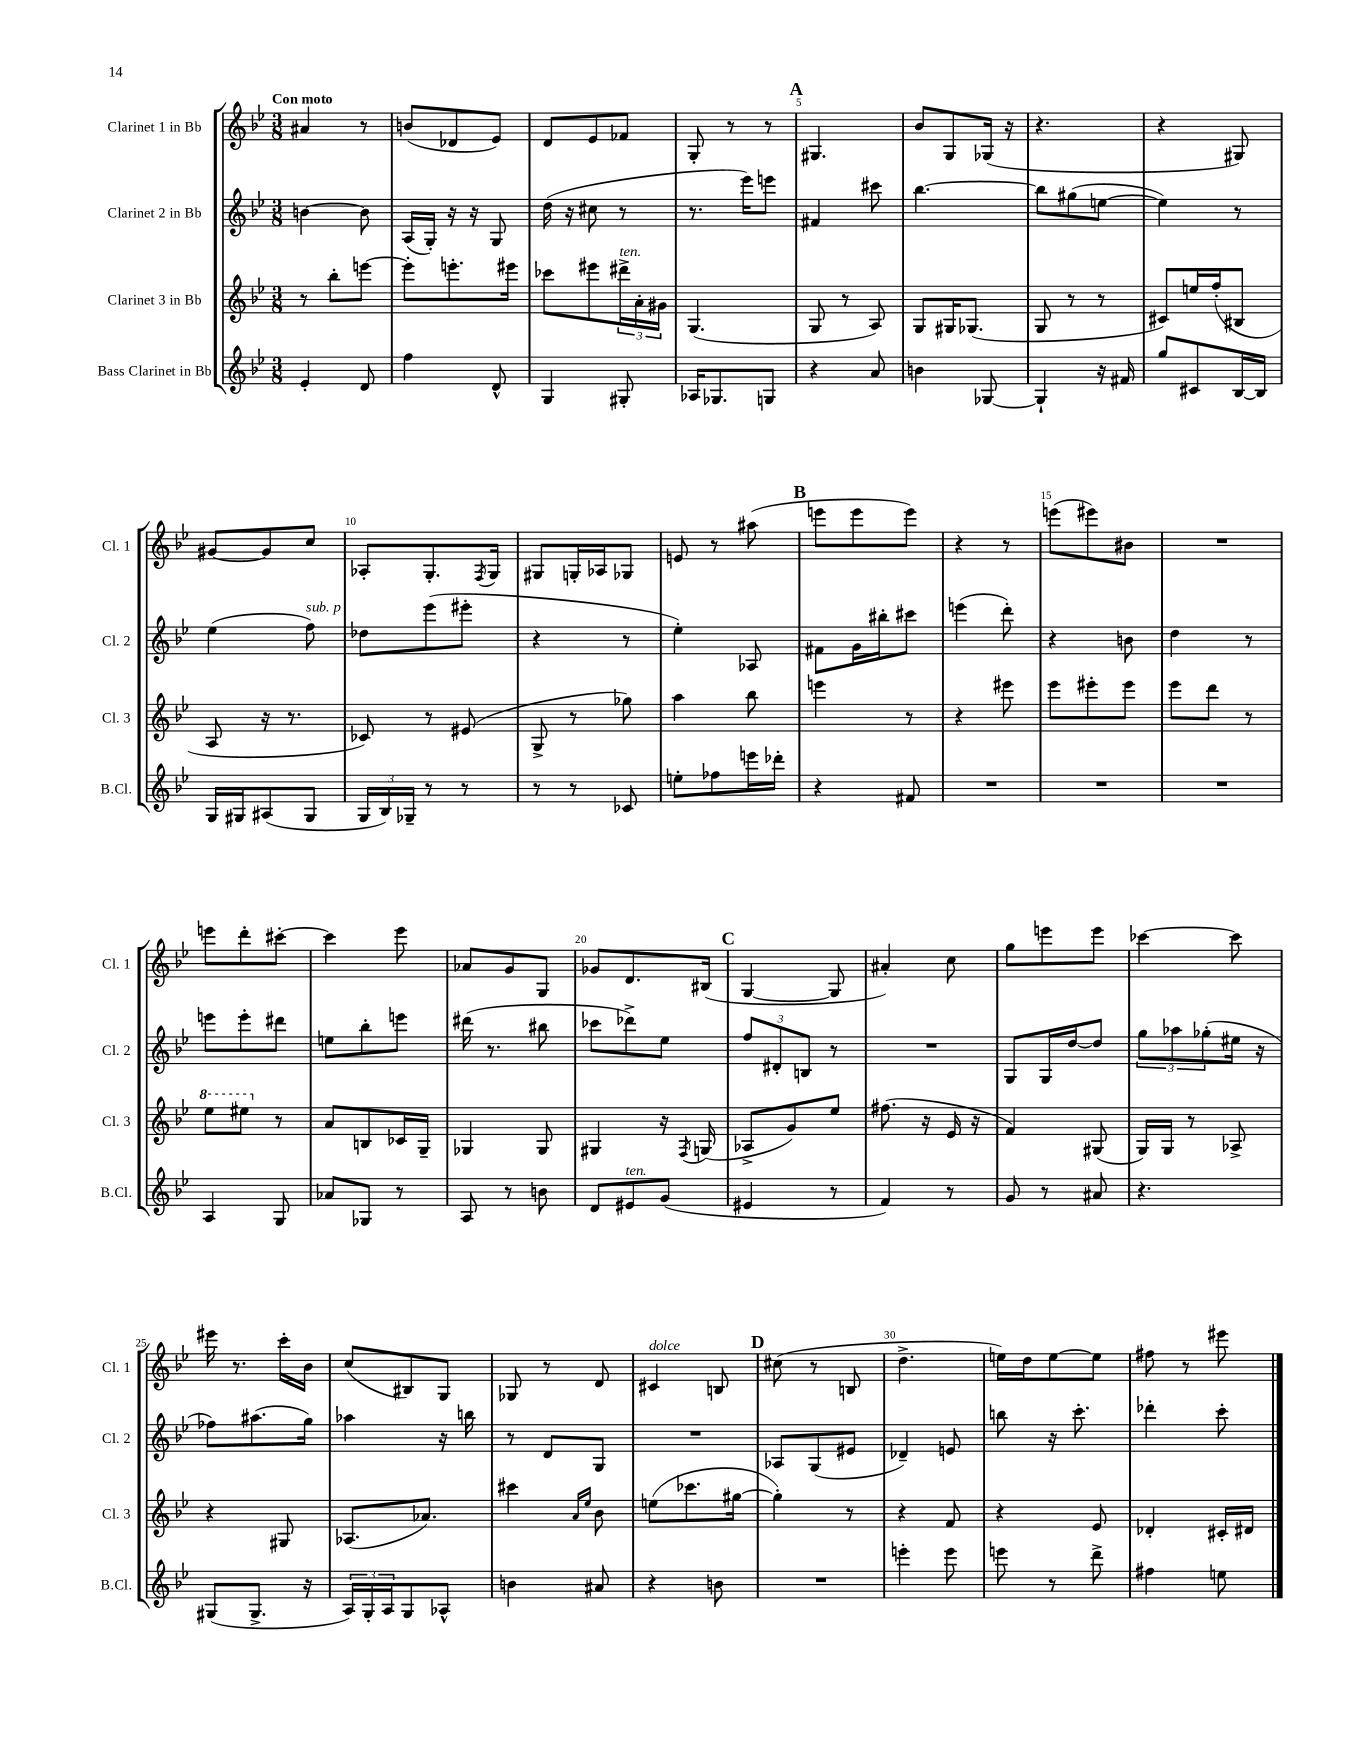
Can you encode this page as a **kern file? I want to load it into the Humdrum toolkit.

**kern	**kern	**kern	**kern
*part4	*part3	*part2	*part1
*staff4	*staff3	*staff2	*staff1
*I"Bass Clarinet in Bb	*I"Clarinet 3 in Bb	*I"Clarinet 2 in Bb	*I"Clarinet 1 in Bb
*I'B.Cl.	*I'Cl. 3	*I'Cl. 2	*I'Cl. 1
*clefG2	*clefG2	*clefG2	*clefG2
*k[b-e-]	*k[b-e-]	*k[b-e-]	*k[b-e-]
*M3/8	*M3/8	*M3/8	*M3/8
=1	=1	=1	=1
!	!	!	!LO:TX:a:B:t=Con moto
4e-'/	8r	[4bn\	4a#X/
.	8bb-'\L	.	.
8d/	[8eeen\J	8b\]	8r
=2	=2	=2	=2
4ff\	8eee'\L]	(16A/LL	(8bn/L
.	.	16G'/JJ)	.
.	8.eeen'\	16r	8d-X/
.	.	16r	.
8d^^/	.	8G/	8e-/J)
.	16eee#X\Jk	.	.
=3	=3	=3	=3
4G/	8ccc-X\L	(16dd\	8d/L
.	.	16r	.
.	8eee#X\	8cc#X\	8e-/
!	!LO:TX:a:i:t=ten.	!	!
8G#X'/	24ddd#X^\L	8r	8f-X/J
.	24a'\	.	.
.	24g#X\JJ	.	.
=4	=4	=4	=4
16A-X/KL	(4.G/	8.r	8G'/
8.G-X/	.	.	.
.	.	.	8r
.	.	16eee-\KL)	.
8Gn/J	.	8eeen\J	8r
!!LO:REH:place=s1:t=A
=5	=5	=5	=5
4r	8G/	4f#X/	4.G#X/
.	8r	.	.
8a/	8A/)	8ccc#X\	.
=6	=6	=6	=6
4bn\	8G/L	[4.bb-\	8b-/L
.	16G#X/K	.	8G/
.	(8.G-X/J	.	.
[8G-X/	.	.	(16G-X/Jk
.	.	.	16r
=7	=7	=7	=7
4G-`/]	8G/	8bb-\L]	4.r
.	8r	(8gg#X\	.
16r	8r	[8een\J	.
16f#X/	.	.	.
=8	=8	=8	=8
8gg/L	8c#X/L)	4ee\])	4r
8c#X/	16een/L	.	.
.	(16ff'/J	.	.
[16B-/L	8B#X/J	8r	8G#X/)
16B-/JJ]	.	.	.
!!LO:LB:g=z
=9	=9	=9	=9
16G/LL	8A/	(4ee-\	[8g#X/L
16G#X/J	.	.	.
(8A#X/	16r	.	8g#/]
.	8.r	.	.
!	!	!LO:TX:a:i:t=sub. p	!
8G#/J	.	8ff\)	8cc/J
=10	=10	=10	=10
24G/LL	8c-X/)	8dd-X\L	8A-X'/L
24B-/)	.	.	.
24G-X~/JJ	.	.	.
8r	8r	(8eee-\	8.G'/
8r	(8e#X/	8eee#X'\J	.
.	.	.	8qF/
.	.	.	16G/Jk
=11	=11	=11	=11
8r	8G^/	4r	8G#X/L
8r	8r	.	16Gn'/L
.	.	.	16A-X/J
8c-X/	8gg-X\)	8r	8G-X/J
=12	=12	=12	=12
8een'\L	4aa\	4ee-'\)	8en/
8ff-X\	.	.	8r
16eeen\L	8bb-\	8A-X/	(8aa#X\
16ddd-X'\JJ	.	.	.
!!LO:REH:place=s1:t=B
=13	=13	=13	=13
4r	4eeen\	8f#X\L	8eeen\L
.	.	16g\L	8eee\
.	.	16bb#X'\J	.
8f#X/	8r	8ccc#X\J	8eee\J)
=14	=14	=14	=14
4.r	4r	(4eeen\	4r
.	8eee#X\	8ddd'\)	8r
=15	=15	=15	=15
4.r	8eee-\L	4r	(8eeen\L
.	8eee#X'\	.	8eee#X\)
.	8eee#\J	8bn\	8b#X\J
=16	=16	=16	=16
4.r	8eee-\L	4dd\	4.r
.	8ddd\J	.	.
.	8r	8r	.
!!LO:LB:g=z
=17	=17	=17	=17
*	*8va	*	*
4A/	8eee-\L	8eeen\L	8eeen\L
.	8eee#X\J	8eee'\	8ddd'\
*	*X8va	*	*
8G/	8r	8ddd#X\J	[8ccc#X'\J
=18	=18	=18	=18
8a-X/L	8a/L	8een\L	4ccc#\]
8G-X/J	8Bn/	8bb-'\	.
8r	16c-X/L	8eeen\J	8eee-\
.	16G~/JJ	.	.
=19	=19	=19	=19
8A/	4G-X/	(16ddd#X\	8a-X/L
.	.	8.r	.
8r	.	.	8g/
8bn\	8G-/	8bb#X\	8G/J
=20	=20	=20	=20
8d/L	4G#X/	8ccc-X\L	8g-X/L
!LO:TX:a:i:t=ten.	!	!	!
8e#X/	.	8ddd-X^\)	8.d/
(8g/J	16r	8ee-\J	.
.	8qF/	.	.
.	(16Gn/	.	(16B#X/Jk
!!LO:REH:place=s1:t=C
=21	=21	=21	=21
4e#X/	8A-X^/L	12ff/L	[4G/
.	.	12d#X'/	.
.	8g/)	.	.
.	.	12Bn/J	.
8r	8ee-/J	8r	8G/]
=22	=22	=22	=22
4f/)	(8.ff#X\	4.r	4a#X'/)
.	16r	.	.
8r	16e-/	.	8cc\
.	16r	.	.
=23	=23	=23	=23
8g/	4f/)	8G/L	8gg\L
8r	.	16G/L	8eeen\
.	.	[16dd/J	.
8a#X/	(8G#X/	8dd/J]	8eee\J
=24	=24	=24	=24
4.r	16G/LL)	12gg\L	[4ccc-X\
.	16G/JJ	.	.
.	.	12aa-X\	.
.	8r	.	.
.	.	(12gg-X'\	.
.	8A-X^/	16ee#X\Jk	8ccc-\]
.	.	16r	.
!!LO:LB:g=z
=25	=25	=25	=25
(8G#X/L	4r	8ff-X\L)	16eee#X\
.	.	.	8.r
8.G#^/J	.	(8.aa#X\	.
.	8G#X/	.	16ccc'\LL
16r	.	16gg\Jk)	16b-\JJ
=26	=26	=26	=26
24A/LL)	(8.A-X/L	4aa-X\	(8cc/L
24G'/	.	.	.
24A/J	.	.	.
8G/	.	.	8B#X/)
.	8.a-X/J)	.	.
8A-X^^/J	.	16r	8G/J
.	.	16bbn\	.
=27	=27	=27	=27
4bn\	4ccc#X\	8r	8G-X/
.	.	8d/L	8r
.	16qqa/LL	.	.
.	16qqee-/JJ	.	.
8a#X/	8b-\	8G/J	8d/
=28	=28	=28	=28
!	!	!	!LO:TX:a:i:t=dolce
4r	(8een\L	4.r	4c#X/
.	8.ccc-X\	.	.
8bn\	.	.	8Bn/
.	[16gg#X\Jk	.	.
!!LO:REH:place=s1:t=D
=29	=29	=29	=29
4.r	4gg#'\])	8A-X/L	(8cc#X\
.	.	(8G/	8r
.	8r	8e#X/J	8Bn/
=30	=30	=30	=30
4eeen'\	4r	4d-X~/)	4.dd^\
8eee\	8f/	8en/	.
=31	=31	=31	=31
8eeen\	4r	8bbn\	16een\LL)
.	.	.	16dd\J
8r	.	16r	[8ee\
.	.	8.ccc'\	.
8ddd^\	8e-/	.	8ee\J]
=32	=32	=32	=32
4ff#X\	4d-X'/	4ddd-X'\	8ff#X\
.	.	.	8r
8een\	16c#X'/LL	8ccc'\	8eee#X\
.	16d#X/JJ	.	.
==	==	==	==
*-	*-	*-	*-
